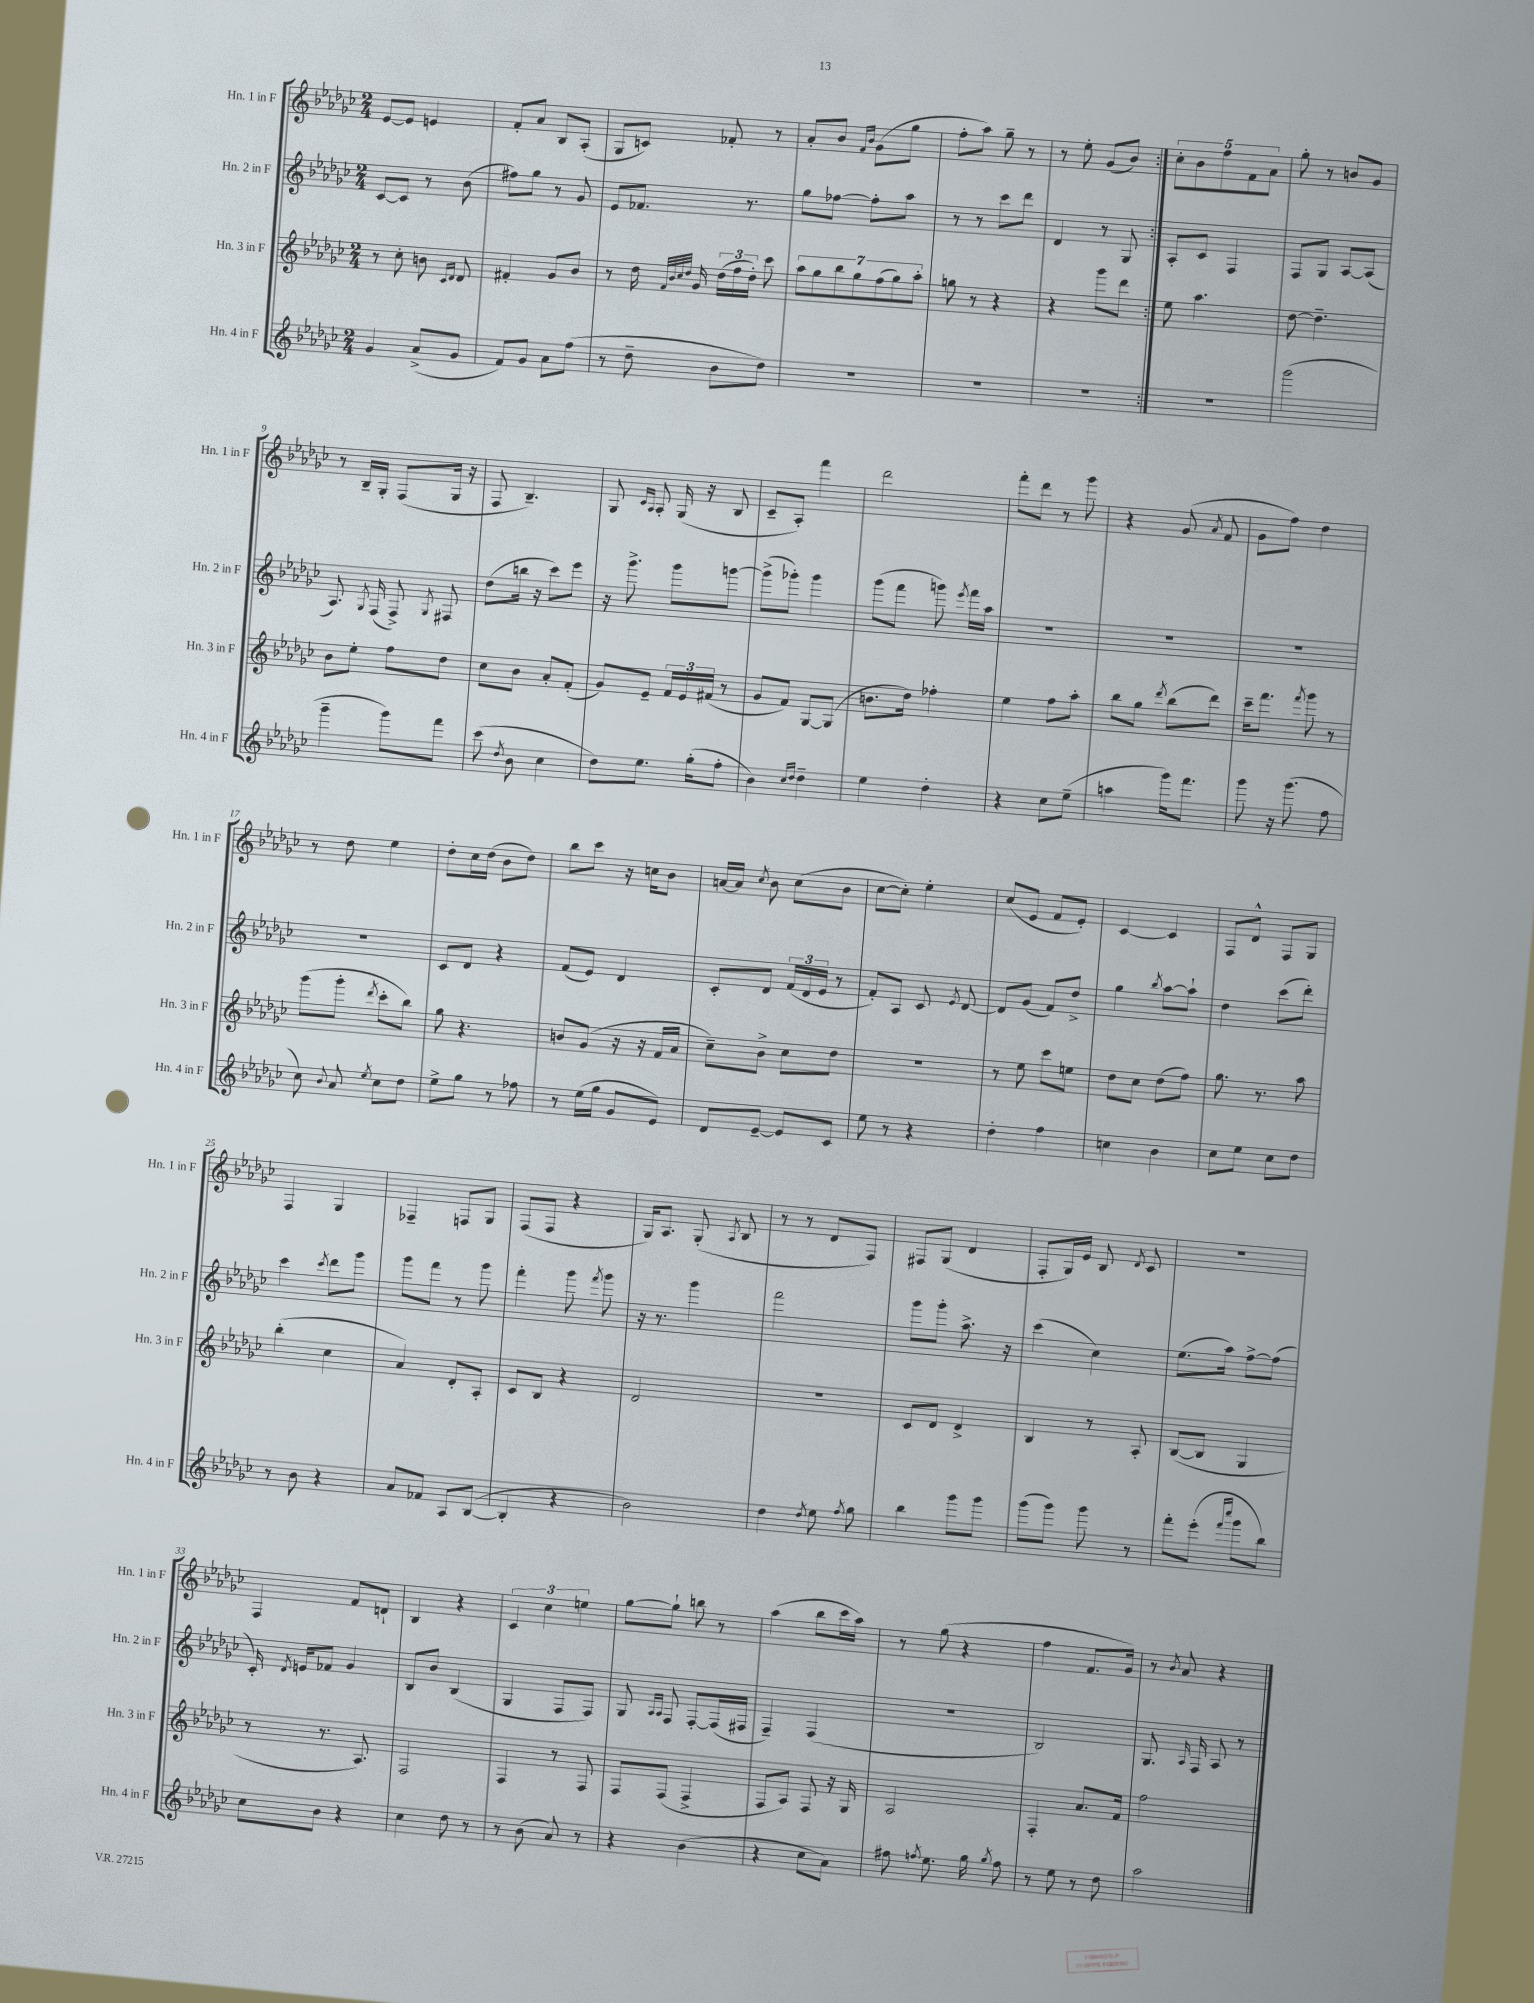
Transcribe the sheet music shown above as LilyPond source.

<<
\new StaffGroup <<
\new Staff = "s0" \with { instrumentName = "Hn. 1 in F" shortInstrumentName = "Hn. 1 in F" } {
    \clef treble \key ges \major \numericTimeSignature \time 2/4
    \autoBeamOff \repeat volta 2 { ees'8[~ ees'8] e'4 |
    f'8[-. aes'8] bes8[ aes8]-.( |
    ges8[ c'8]) fes'8-. r8 |
    aes'8[-. bes'8] \grace { f'16[ bes'16] } ges'8[( ges''8] |
    f''8[-. aes''8]) ges''8-- r8 |
    r8 ees''8-. ges'8[( bes'8]) | }
    \tuplet 5/4 { ces''8[-. bes'8 f''8 f'8 aes'8] } |
    ges''8-. r8 b'8[ ges'8] |
    r8 bes16[-- ges16]-. f8[( ges16] r16 |
    f8 bes4.--) |
    ges8 \grace { ces'16[ aes16] } aes8-. ges16( r16 bes8 |
    ces'8[-- aes8]-.) f'''4 |
    des'''2 |
    f'''8[-. des'''8] r8 ges'''8 |
    r4 ges'8( \acciaccatura { aes'8 } f'8 |
    ges'8[ f''8]) des''4 |
    r8 des''8 ees''4 |
    des''8[-. ces''16 des''16]( bes'8[ des''8]) |
    bes''8[ ces'''8] r16 c''16[ bes'8] |
    a'16[~ a'16] \acciaccatura { ces''8 } bes'8 ces''8[( bes'8] |
    ces''8[~ ces''8]-.) ees''4-. |
    ces''8[( ees'8] f'8[ ees'8]-.) |
    ces'4~ ces'4 |
    f8[ des'8]-^ f8[ ges8] |
    f4 ges4 |
    fes4-- f8[ ges8] |
    f8[( f8] r4 |
    ges16[) aes8.] ges8-.( \acciaccatura { aes8 } bes8 |
    r8 r8 des'8[ f8]) |
    fis8[ ges8]( des'4 |
    f8[-. ges16) ees'16] bes8 \acciaccatura { des'8 } ces'8 |
    R2 |
    f4 f'8[ d'8]-! |
    bes4 r4 |
    \tuplet 3/2 { ces'4 ces''4 e''4 } |
    ges''8[~ ges''8]-! b''8 r8 |
    aes''4( bes''8[ ces'''16 aes''16]) |
    r8 ges''8( r4 |
    f''4 f'8.[ ges'16]) |
    r8 \acciaccatura { bes'8 } aes'8 r4 \bar "|." |
}
\new Staff = "s1" \with { instrumentName = "Hn. 2 in F" shortInstrumentName = "Hn. 2 in F" } {
    \clef treble \key ges \major \numericTimeSignature \time 2/4
    \autoBeamOff \repeat volta 2 { ces'8[~ ces'8] r8 bes'8( |
    fis''8[) ges''8] r8 ges'8 |
    ees'8[ fes'8.] r8. |
    ges''8[ fes''8]~ fes''8[-. aes''8] |
    r8 r8 ces'''8[ des'''8] |
    des'4 r8 ges8 | }
    aes8[-. ces'8] f4 |
    f8[ ges8] aes8[~ aes8]( |
    aes8.) \acciaccatura { ges8 } f16( f8->) \acciaccatura { ges8 } fis8 |
    des''8[( b''16] r16 ces'''8[) ees'''8] |
    r16 ges'''8.-> ges'''8[ g'''8]~ |
    g'''8[->( ges'''8]-.) ges'''4 |
    ges'''8[( f'''8] g'''8) \acciaccatura { ees'''8 } f'''16[ aes''16] |
    R2 |
    R2 |
    R2 |
    R2 |
    ces'8[ des'8] r4 |
    f'8[( ees'8]) des'4 |
    ces'8[-. des'8] \tuplet 3/2 { f'16[( des'16 ees'16] } r8 |
    f'8[-.) aes8] ces'8 \acciaccatura { ees'8 } des'8~ |
    des'8[ ges'8]( f'8[) des''8]-> |
    ges''4 \acciaccatura { bes''8 } aes''8[~ aes''8]-! |
    des''4 ces'''8[( des'''8]-.) |
    ces'''4 \acciaccatura { ces'''8 } des'''8[ ges'''8] |
    ges'''8[ f'''8] r8 ges'''8 |
    f'''4-. ges'''8 \acciaccatura { f'''8 } ges'''8 |
    r16 r8. ges'''4 |
    f'''2 |
    ges'''8[ ges'''8]-. aes''8.-> r16 |
    ces'''4( ces''4) |
    ees''8.[( aes''16]) f''8[~-> f''8]( |
    ces'16-.) \acciaccatura { des'8 } e'16[ fes'8] ges'4 |
    bes8[ bes'8] bes4( |
    ges4 f8[ f8]) |
    ges8 \grace { aes16[ aes16] } f8 f8[~-. f16( fis16] |
    f4--) f4( |
    R2 |
    bes2) |
    ges8. \grace { aes16 } f16 aes8 r8 \bar "|." |
}
\new Staff = "s2" \with { instrumentName = "Hn. 3 in F" shortInstrumentName = "Hn. 3 in F" } {
    \clef treble \key ges \major \numericTimeSignature \time 2/4
    \autoBeamOff \repeat volta 2 { r8 ces''8-. b'8 \grace { ces'16[ des'16] } des'8 |
    fis'4-. ges'8[ bes'8] |
    r8 des''16 \grace { f'32[ bes'32 ces''32 des''32] } ges'16 \tuplet 3/2 { des''16[( f''16 des''16]-.) } ces'''8 |
    \tuplet 7/4 { aes''8[ ges''8 bes''8 ges''8 f''8( ges''8) aes''8]-. } |
    g''8 r8 r4 |
    r4 ges'''8[ des'''8] | }
    ees''8 aes''4. |
    des''8~ des''4.-- |
    bes'8[ ees''8]-. f''8[ des''8] |
    ces''8[ bes'8] aes'8[-. f'8]-.( |
    ges'8[) ees'8]-- \tuplet 3/2 { f'16[ ees'16 fis'16]( } r8 |
    ges'8[ f'8]) ges8[~ ges8]( |
    b'8.[ des''16]) fes''4-. |
    ees''4 f''8[ aes''8]-. |
    bes''8[ ges''8] \acciaccatura { des'''8 } bes''8[( des'''8]) |
    ces'''16[-- f'''8.] \acciaccatura { f'''8 } ges'''8 r8 |
    ges'''8[( ges'''8]-. \acciaccatura { des'''8 } ces'''8[-. bes''8]) |
    ges''8 r4. |
    b'8[ ges'8]( r16 r16 f'16[ aes'16] |
    ces''8[--) bes'8]-> ces''8[ des''8] |
    R2 |
    r8 ees''8 ces'''8[ e''8] |
    des''8[ ces''8] des''8[( f''8]) |
    ges''8. r8. aes''8 |
    bes''4-.( ces''4 |
    aes'4) des'8[-. aes8]-. |
    ces'8[ bes8] r4 |
    des'2 |
    R2 |
    ces'8[ des'8] des'4-> |
    bes4 r8 aes8-. |
    bes8[~( bes8] ges4 |
    r8 r8. aes8.) |
    f2 |
    f4 r8 f8 |
    f8[ f8]( f4-> |
    f8[ aes8]) f8 r16 ges16 |
    aes2 |
    f4-. aes'8.[ f'16] |
    f''2 \bar "|." |
}
\new Staff = "s3" \with { instrumentName = "Hn. 4 in F" shortInstrumentName = "Hn. 4 in F" } {
    \clef treble \key ges \major \numericTimeSignature \time 2/4
    \autoBeamOff \repeat volta 2 { ges'4 aes'8[->( ges'8] |
    f'8[) ges'8] aes'8[ f''8]( |
    r8 des''8-- bes'8[ des''8]) |
    R2 |
    R2 |
    R2 | }
    R2 |
    ges'''2( |
    ges'''4-- ges'''8[) f'''8] |
    ces'''8( \acciaccatura { des''8 } bes'8 ces''4 |
    des''8[) ees''8.] ges''16[-.( f''8]-. |
    bes'4) \grace { ces''16[ des''16] } des''4-- |
    ees''4 des''4-. |
    r4 ces''8[ ees''8]--( |
    a''4 ges'''16[) f'''8.] |
    ges'''8 r16 ges'''8.( f''8 |
    ces''8) \appoggiatura { bes'8 } aes'8 \acciaccatura { ees''8 } ces''8[ des''8] |
    ees''8[-> ges''8] r8 fes''8 |
    r8 ees''16[( ges''16] ges'8[ ees'8]) |
    des'8[ ees'8]~-- ees'8[ ces'8] |
    ees''8 r8 r4 |
    des''4-. f''4 |
    c''4 bes'4 |
    ces''8[ ees''8] ces''8[ des''8] |
    r8 bes'8 r4 |
    aes'8[ fes'8] aes8[ bes8]~( |
    bes4-. r4 |
    bes'2) |
    des''4 \acciaccatura { des''8 } ees''8 \acciaccatura { f''8 } ges''8 |
    bes''4 ges'''8[ ges'''8] |
    ges'''8[( ges'''8]) ges'''8 r8 |
    f'''8[-. ees'''8]-.( \grace { f'''16[ ces''''16] } ges'''8[ bes''8]) |
    ces''8[ bes'8] r4 |
    ces''4 des''8 r8 |
    r8 bes'8( aes'8) r8 |
    r4 bes'4( |
    r4 ces''8[ aes'8]) |
    fis''8 \acciaccatura { f''8 } ees''8. ges''16 \acciaccatura { ges''8 } f''8 |
    r8 ees''8 r8 des''8 |
    aes''2 \bar "|." |
}
>>
>>
